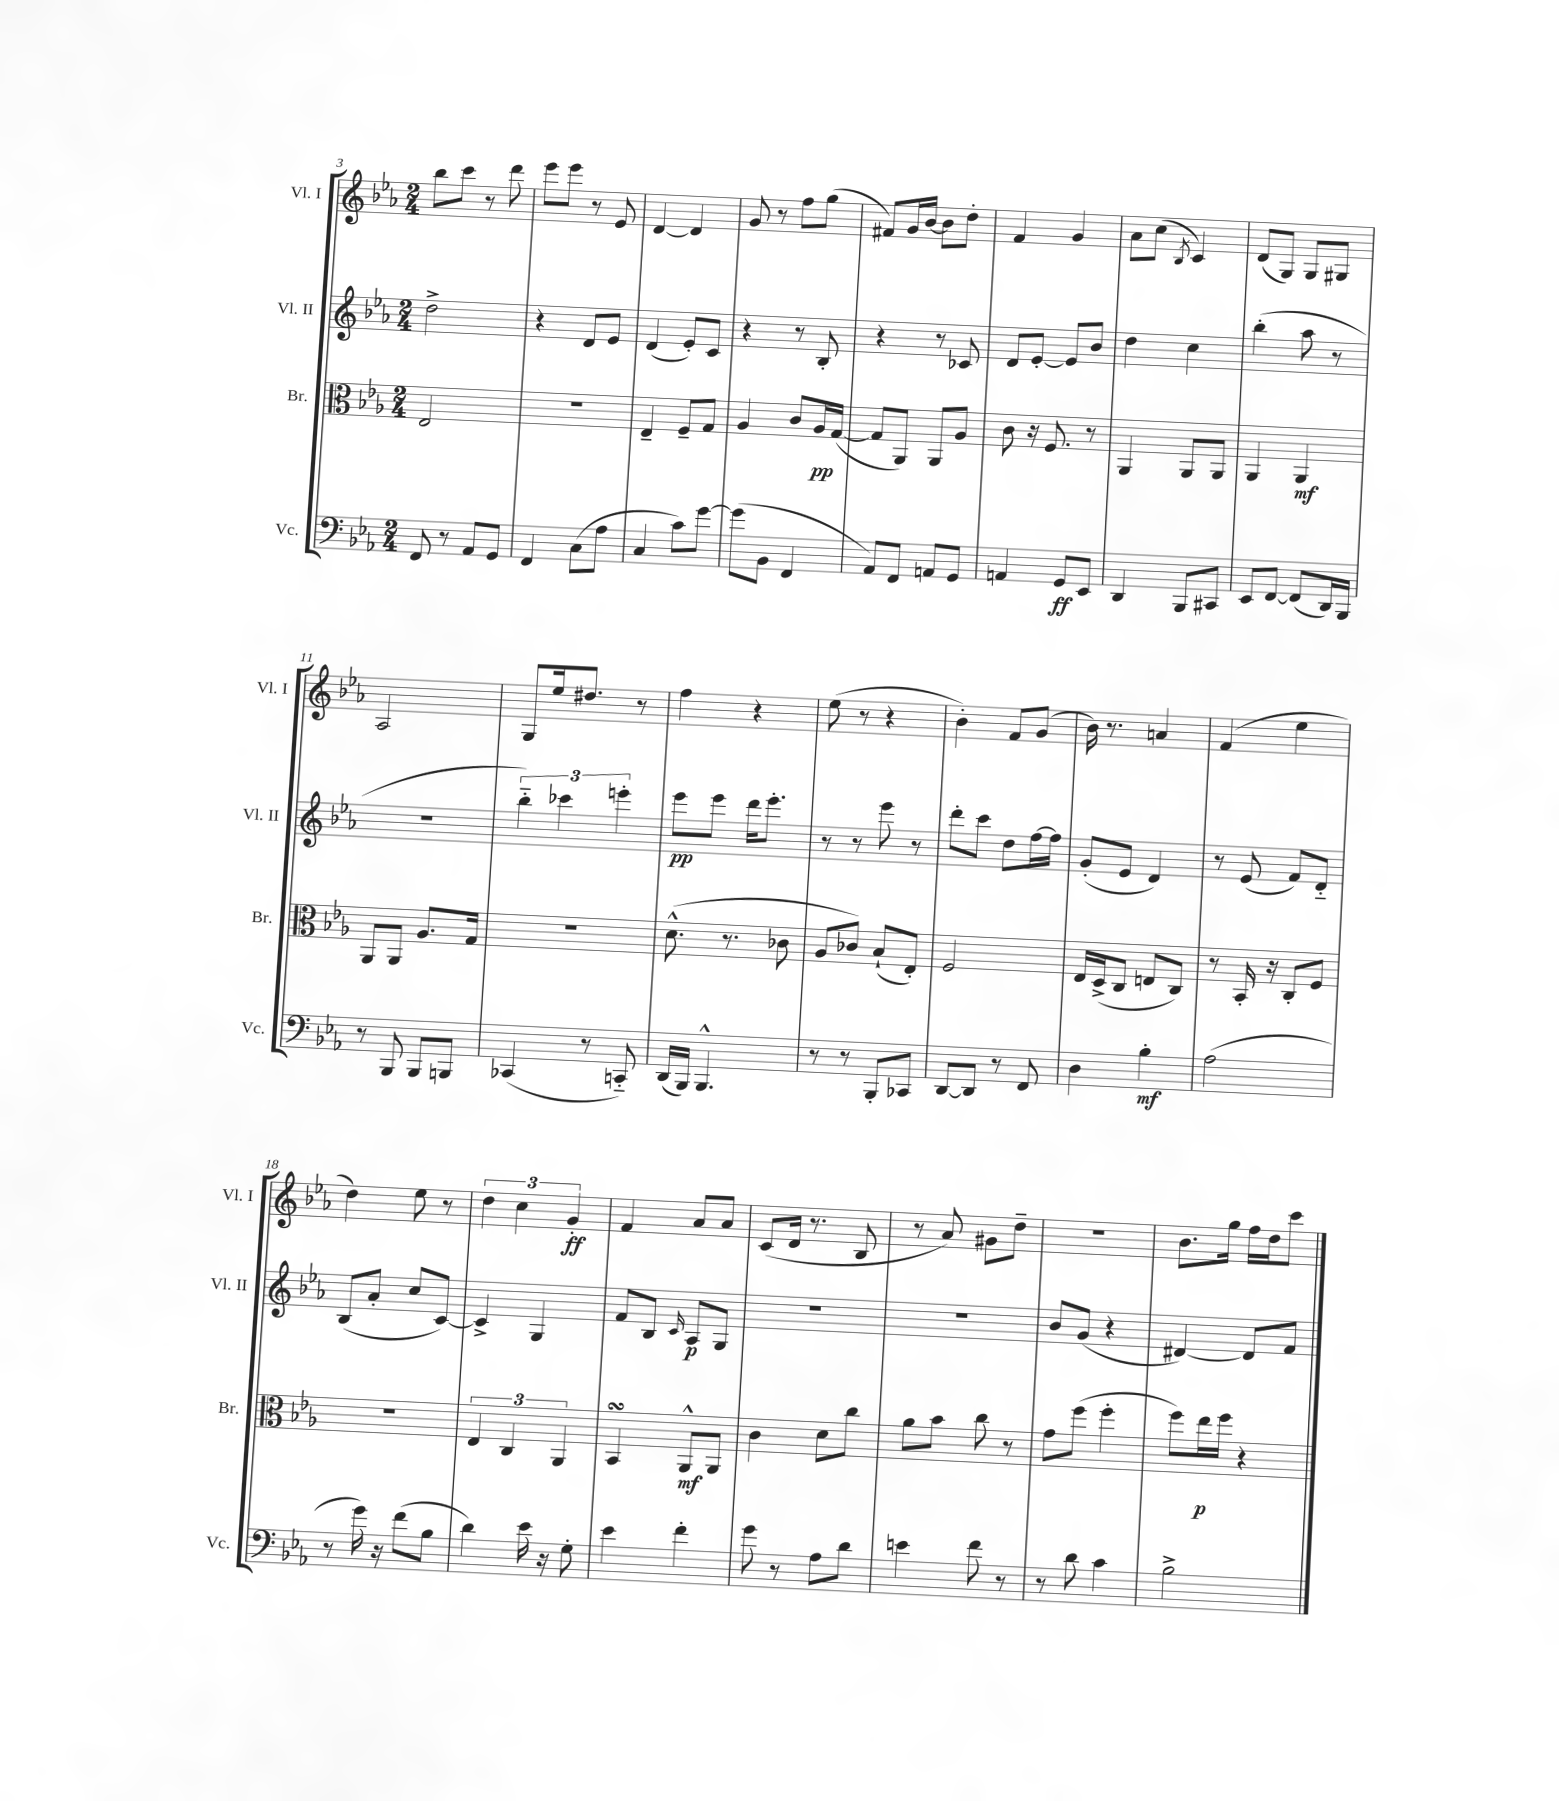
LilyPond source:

<<
\new StaffGroup <<
\new Staff = "s0" \with { instrumentName = "Vl. I" shortInstrumentName = "Vl. I" } {
    \clef treble \key ees \major \numericTimeSignature \time 2/4
    bes''8 c'''8 r8 d'''8 |
    ees'''8 ees'''8 r8 ees'8 |
    d'4~ d'4 |
    g'8 r8 f''8 g''8( |
    fis'8) g'16 bes'16~ bes'8 d''8-. |
    f'4 g'4 |
    aes'8 c''8( \acciaccatura { bes8 } c'4) |
    d'8( g8) g8 gis8 |
    aes2 |
    g8 ees''16 dis''8. r8 |
    f''4 r4 |
    ees''8( r8 r4 |
    bes'4-.) f'8 g'8( |
    bes'16) r8. a'4 |
    f'4( ees''4 |
    d''4) ees''8 r8 |
    \tuplet 3/2 { d''4 c''4 g'4-.\ff } |
    f'4 aes'8 aes'8 |
    c'8( d'16 r8. bes8 |
    r8 aes'8) gis'8 d''8-- |
    R2 |
    bes'8. g''16 f''16 d''16 c'''8 \bar "|." |
}
\new Staff = "s1" \with { instrumentName = "Vl. II" shortInstrumentName = "Vl. II" } {
    \clef treble \key ees \major \numericTimeSignature \time 2/4
    d''2-> |
    r4 d'8 ees'8 |
    d'4( ees'8-.) c'8 |
    r4 r8 bes8-. |
    r4 r8 ces'8 |
    d'8 ees'8~-. ees'8 bes'8 |
    d''4 c''4 |
    bes''4-.( aes''8 r8 |
    r2 |
    \tuplet 3/2 { bes''4-_) ces'''4 e'''4-. } |
    ees'''8\pp ees'''8 d'''16 ees'''8.-. |
    r8 r8 ees'''8 r8 |
    d'''8-. c'''8 d''8 f''16~ f''16 |
    g'8-.( ees'8 d'4) |
    r8 ees'8( f'8) d'8-_ |
    bes8( aes'8-. c''8 c'8~) |
    c'4-> g4 |
    f'8 bes8 \grace { c'16 } aes8\p g8 |
    R2 |
    R2 |
    bes'8 g'8( r4 |
    dis'4~) dis'8 f'8 \bar "|." |
}
\new Staff = "s2" \with { instrumentName = "Br." shortInstrumentName = "Br." } {
    \clef alto \key ees \major \numericTimeSignature \time 2/4
    ees2 |
    R2 |
    ees4-- f8-- g8 |
    aes4 c'8 aes16\pp g16~( |
    g8 aes,8) aes,8 aes8 |
    c'8 r16 f8. r8 |
    aes,4 aes,8 aes,8 |
    aes,4 aes,4\mf |
    aes,8 aes,8 aes8. g16 |
    R2 |
    d'8.-^( r8. ces'8 |
    aes8 ces'8) bes8-!( ees8-.) |
    f2 |
    ees16 d16->( c8 e8 c8) |
    r8 bes,16-. r16 c8-. f8 |
    R2 |
    \tuplet 3/2 { ees4 c4 aes,4 } |
    bes,4\turn aes,8-^\mf aes,8 |
    c'4 d'8 c''8 |
    aes'8 bes'8 c''8 r8 |
    g'8 f''8( f''4-. |
    f''8) ees''16\p f''16 r4 \bar "|." |
}
\new Staff = "s3" \with { instrumentName = "Vc." shortInstrumentName = "Vc." } {
    \clef bass \key ees \major \numericTimeSignature \time 2/4
    f,8 r8 aes,8 g,8 |
    f,4 c8( aes8 |
    c4 c'8) g'8~ |
    g'8( bes,8 f,4 |
    aes,8) f,8 a,8 g,8 |
    a,4 g,8\ff ees,8 |
    d,4 bes,,8 cis,8 |
    ees,8 f,8~ f,8( d,16) bes,,16 |
    r8 bes,,8 bes,,8 b,,8 |
    ces,4( r8 c,8-_) |
    d,16( bes,,16) bes,,4.-^ |
    r8 r8 bes,,8-. ces,8 |
    d,8~ d,8 r8 f,8 |
    d4 bes4-.\mf |
    aes2( |
    r8 g'16) r16 f'8( bes8 |
    d'4) ees'16 r16 g8-. |
    ees'4 f'4-. |
    g'8 r8 aes8 d'8 |
    e'4 f'8 r8 |
    r8 d'8 c'4 |
    bes2-> \bar "|." |
}
>>
>>
\layout { \context { \Score currentBarNumber = #3 } }
